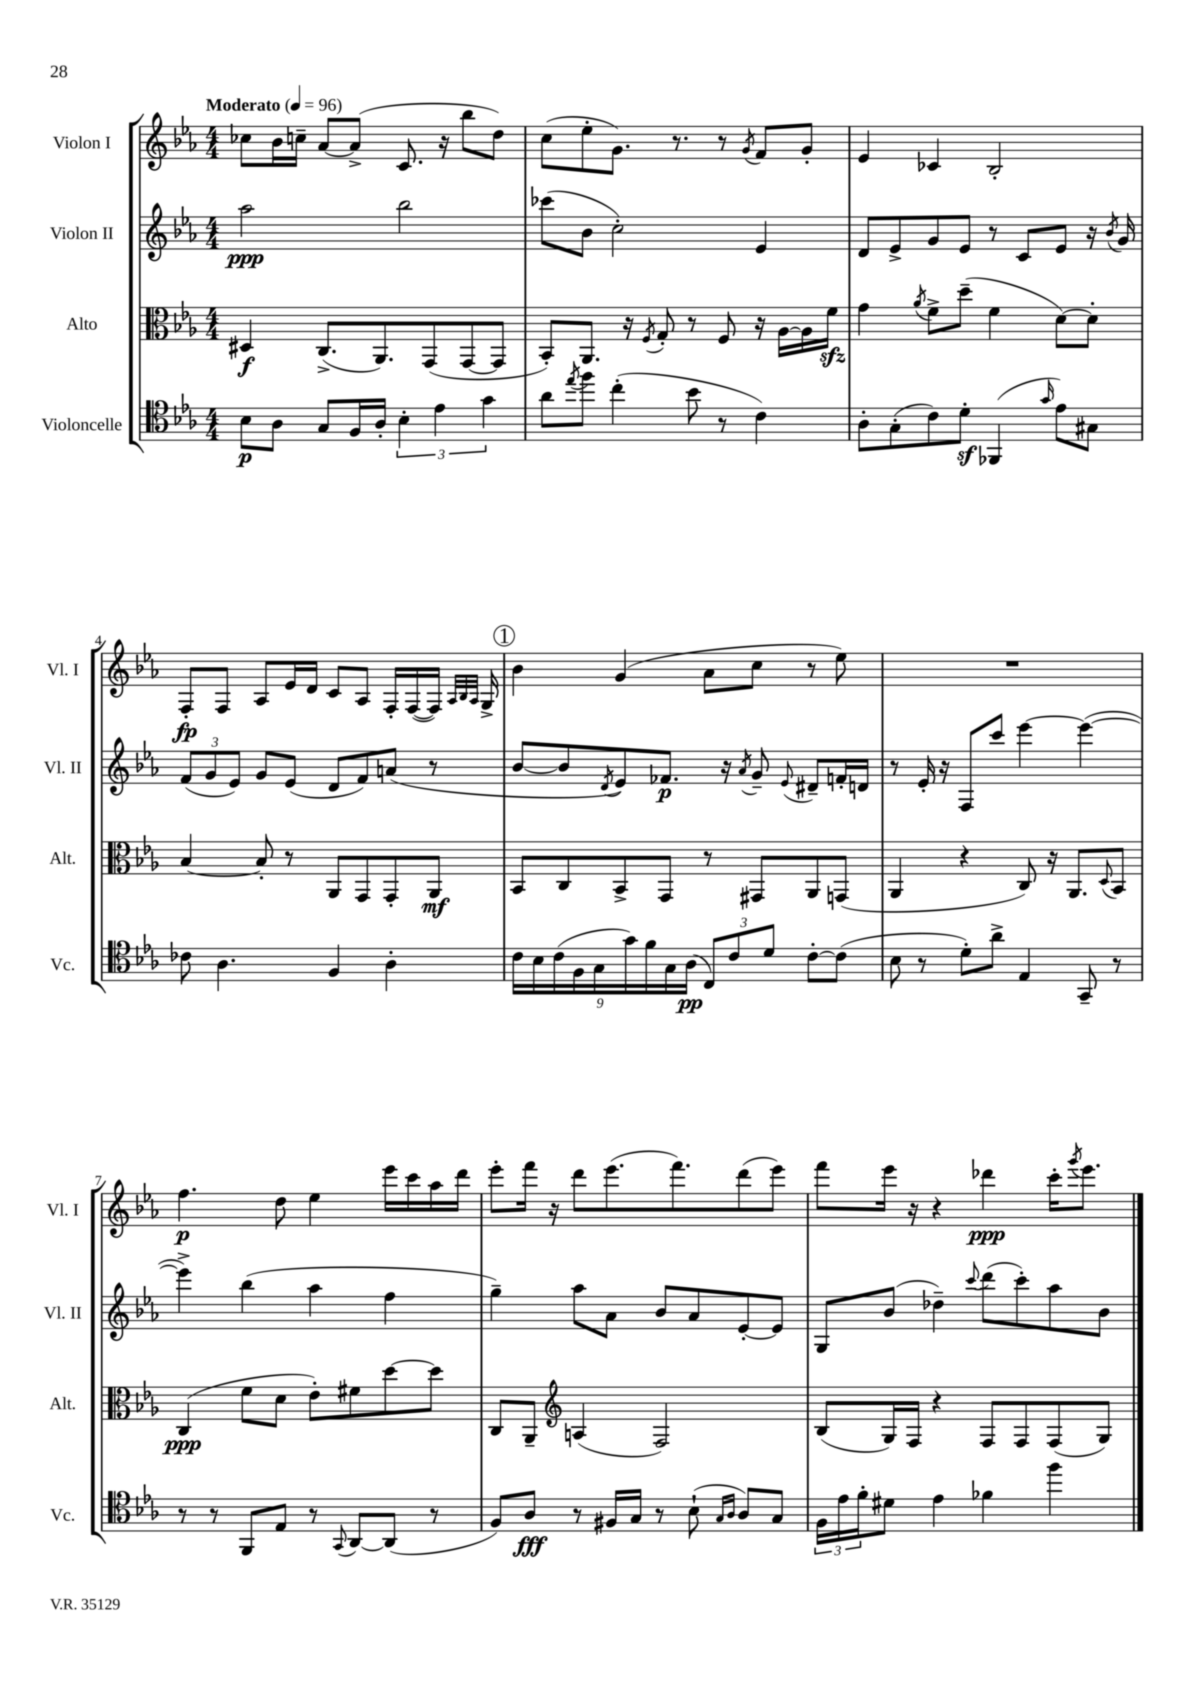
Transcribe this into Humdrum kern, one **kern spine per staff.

**kern	**dynam	**kern	**dynam	**kern	**dynam	**kern	**dynam
*part4	*part4	*part3	*part3	*part2	*part2	*part1	*part1
*staff4	*staff4	*staff3	*staff3	*staff2	*staff2	*staff1	*staff1
*I"Violoncelle	*	*I"Alto	*	*I"Violon II	*	*I"Violon I	*
*I'Vc.	*	*I'Alt.	*	*I'Vl. II	*	*I'Vl. I	*
*clefC4	*	*clefC3	*	*clefG2	*	*clefG2	*
*k[b-e-a-]	*	*k[b-e-a-]	*	*k[b-e-a-]	*	*k[b-e-a-]	*
*M4/4	*	*M4/4	*	*M4/4	*	*M4/4	*
*MM96	*	*MM96	*	*MM96	*	*MM96	*
=1	=1	=1	=1	=1	=1	=1	=1
!	!	!	!	!	!	!LO:TX:a:B:t=Moderato	!
8B-\L	p	4D#X/	f	2aa-\	ppp	8cc-X\L	.
8A-\J	.	.	.	.	.	16b-\L	.
.	.	.	.	.	.	16ccn~\JJ	.
8G/L	.	(8.C^/L	.	.	.	[8a-/L	.
16F/L	.	.	.	.	.	(8a-^/J]	.
16A-'/JJ	.	8.AA-/)	.	.	.	.	.
6B-'\	.	.	.	2bb-\	.	8.c/	.
.	.	(8GG/	.	.	.	.	.
6e-\	.	.	.	.	.	.	.
.	.	.	.	.	.	16r	.
.	.	[8GG/	.	.	.	8bb-\L	.
6g\	.	.	.	.	.	.	.
.	.	8GG/J]	.	.	.	8dd\J)	.
=2	=2	=2	=2	=2	=2	=2	=2
8a-\L	.	8BB-'/L)	.	(8ccc-X\L	.	(8cc\L	.
8qee-/	.	.	.	.	.	.	.
8ff\J	.	8.AA-/J	.	8b-\J	.	8ee-'\	.
(4cc'\	.	.	.	2cc'\)	.	8.g\J)	.
.	.	16r	.	.	.	.	.
.	.	8qF/	.	.	.	.	.
.	.	8G'/	.	.	.	.	.
.	.	.	.	.	.	8.r	.
8b-\	.	8r	.	.	.	.	.
8r	.	8F/	.	.	.	8r	.
.	.	.	.	.	.	8qg/	.
4c\)	.	16r	.	4e-/	.	8f/L	.
.	.	[16A-\LL	.	.	.	.	.
.	.	16A-\]	.	.	.	8g'/J	.
.	.	16fzz\JJ	.	.	.	.	.
=3	=3	=3	=3	=3	=3	=3	=3
8A-'\L	.	4g\	.	8d/L	.	4e-/	.
(8G'\	.	.	.	8e-^/	.	.	.
.	.	8qa-/	.	.	.	.	.
8c\)	.	8f^\L	.	8g/	.	4c-X/	.
8dz'\J	.	(8dd~\J	.	8e-/J	.	.	.
(4FF-X/	.	4f\	.	8r	.	2B-'/	.
.	.	.	.	8c/L	.	.	.
16qqg/	.	.	.	.	.	.	.
8e-\L)	.	[8d\L)	.	8e-/J	.	.	.
8G#X\J	.	8d'\J]	.	16r	.	.	.
.	.	.	.	8qb-/	.	.	.
.	.	.	.	16g/	.	.	.
!!LO:LB:g=z
=4	=4	=4	=4	=4	=4	=4	=4
8c-X\	.	[4B-/	.	(12f/L	.	8F'/L	fp
.	.	.	.	12g/	.	.	.
4.A-\	.	.	.	.	.	8F/J	.
.	.	.	.	12e-/J)	.	.	.
.	.	8B-'/]	.	8g/L	.	8A-/L	.
.	.	8r	.	(8e-/J	.	16e-/L	.
.	.	.	.	.	.	16d/JJ	.
4F/	.	8AA-/L	.	8d/L	.	8c/L	.
.	.	8GG/	.	8f/)	.	8A-/J	.
4A-'\	.	8GG'/	.	(8an/J	.	16F'/LL	.
.	.	.	.	.	.	([16F/	.
.	.	8AA-/J	mf	8r	.	16F/JJ])	.
.	.	.	.	.	.	32qqA-/LLL	.
.	.	.	.	.	.	32qqB-/	.
.	.	.	.	.	.	32qqA-/JJJ	.
.	.	.	.	.	.	16G^/	.
!!LO:REH:place=s1:t=1
=5	=5	=5	=5	=5	=5	=5	=5
18c\LL	.	8BB-/L	.	[8b-/L	.	4b-\	.
18B-\	.	.	.	.	.	.	.
(18c\	.	.	.	.	.	.	.
.	.	8C/	.	8b-/]	.	.	.
18F\	.	.	.	.	.	.	.
18G\	.	.	.	.	.	.	.
.	.	.	.	8qd/	.	.	.
.	.	8BB-^/	.	8e-/)	.	(4g/	.
18g\)	.	.	.	.	.	.	.
18f\	.	.	.	.	.	.	.
.	.	8GG/J	.	8.f-X/J	p	.	.
18G\	.	.	.	.	.	.	.
(18A-\JJ	pp	.	.	.	.	.	.
12C/L)	.	8r	.	.	.	8a-\L	.
.	.	.	.	16r	.	.	.
12c/	.	.	.	.	.	.	.
.	.	.	.	8qa-/	.	.	.
.	.	8GG#X/L	.	8g~/	.	8cc\J	.
12d/J	.	.	.	.	.	.	.
.	.	.	.	8qqe-/	.	.	.
[8c'\L	.	8AA-/	.	8d#X~/L	.	8r	.
(8c\J]	.	(8GGn/J	.	16fn'/L	.	8ee-\)	.
.	.	.	.	16dn/JJ	.	.	.
=6	=6	=6	=6	=6	=6	=6	=6
8B-\	.	4AA-/	.	8r	.	1r	.
8r	.	.	.	16e-'/	.	.	.
.	.	.	.	16r	.	.	.
8d'\L)	.	4r	.	8F/L	.	.	.
8a-^\J	.	.	.	8ccc/J	.	.	.
4E-/	.	8C/)	.	[4eee-\	.	.	.
.	.	16r	.	.	.	.	.
.	.	8.AA-/L	.	.	.	.	.
8GG~/	.	.	.	(4eee-\_	.	.	.
.	.	8qqD/	.	.	.	.	.
8r	.	8BB-/J	.	.	.	.	.
!!LO:LB:g=z
=7	=7	=7	=7	=7	=7	=7	=7
8r	.	(4C/	ppp	4eee-^\])	.	4.ff\	p
8r	.	.	.	.	.	.	.
8FF/L	.	8f\L	.	(4bb-\	.	.	.
8E-/J	.	8d\J	.	.	.	8dd\	.
8r	.	8e-'\L)	.	4aa-\	.	4ee-\	.
8qqGG/	.	.	.	.	.	.	.
[8AA-/L	.	8f#X\	.	.	.	.	.
(8AA-/J]	.	[8dd\	.	4ff\	.	16eee-\LL	.
.	.	.	.	.	.	16ccc\	.
8r	.	8dd\J]	.	.	.	16aa-\	.
.	.	.	.	.	.	16ddd\JJ	.
=8	=8	=8	=8	=8	=8	=8	=8
8F/L)	.	8C/L	.	4gg~\)	.	8eee-'\L	.
8A-/J	fff	8AA-~/J	.	.	.	16fff\Jk	.
.	.	.	.	.	.	16r	.
*	*	*clefG2	*	*	*	*	*
8r	.	(4An/	.	8aa-\L	.	8ddd\L	.
16F#X/LL	.	.	.	8a-\J	.	(8.eee-\	.
16G/JJ	.	.	.	.	.	.	.
8r	.	2F/)	.	8b-/L	.	.	.
.	.	.	.	.	.	8.fff\)	.
(8B-`\	.	.	.	8a-/	.	.	.
16qqG/LL	.	.	.	.	.	.	.
16qqA-/JJ	.	.	.	.	.	.	.
8A-/L)	.	.	.	[8e-'/	.	(8ddd\	.
8G/J	.	.	.	8e-/J]	.	8eee-\J)	.
=9	=9	=9	=9	=9	=9	=9	=9
24F\LL	.	(8B-/L	.	8G/L	.	8fff\L	.
24e-\	.	.	.	.	.	.	.
24f'\J	.	.	.	.	.	.	.
8d#X\J	.	16G/L)	.	(8b-/J	.	16eee-\Jk	.
.	.	16F/JJ	.	.	.	16r	.
4e-\	.	4r	.	4dd-X~\)	.	4r	.
.	.	.	.	8qqccc/	.	.	.
4f-X\	.	8F/L	.	(8ddd\L	.	4ddd-X\	ppp
.	.	8F/	.	8ccc'\)	.	.	.
4ff\	.	(8F/	.	8aa-\	.	16ccc'\KL	.
.	.	.	.	.	.	8qggg/	.
.	.	.	.	.	.	8.eee-\J	.
.	.	8G/J)	.	8b-\J	.	.	.
==	==	==	==	==	==	==	==
*-	*-	*-	*-	*-	*-	*-	*-
